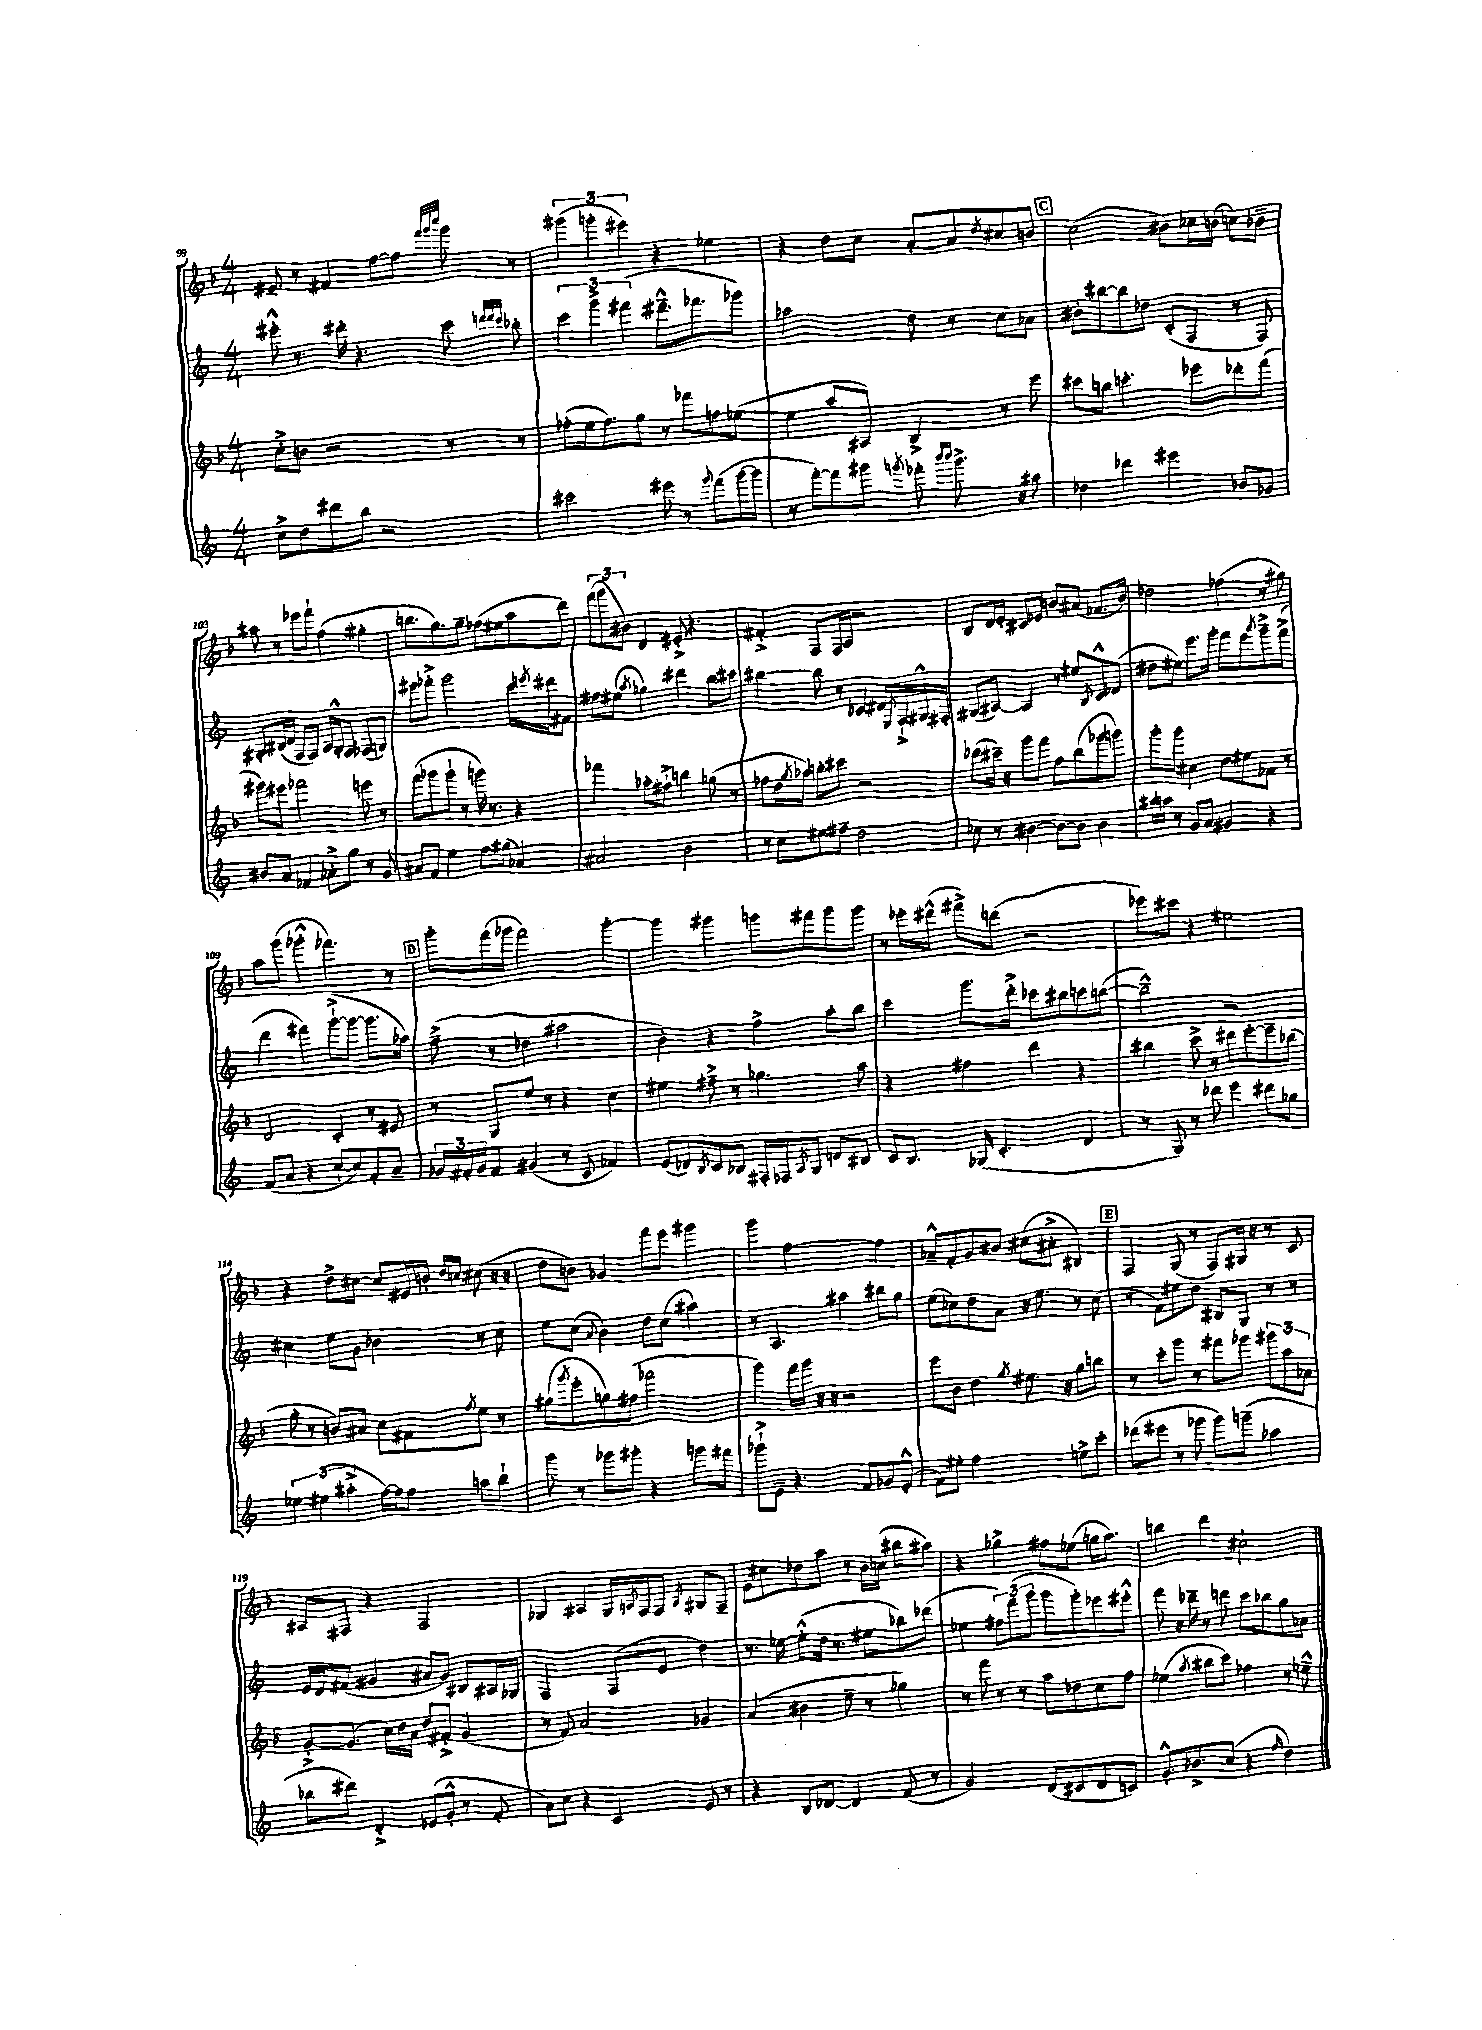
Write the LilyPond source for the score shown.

<<
\new StaffGroup <<
\new Staff = "s0" {
    \clef treble \key f \major \numericTimeSignature \time 4/4
    eis'8-- r8 fis'4 f''8~ f''8 \grace { f'''32 g'''32 c''''32 } g'''8 r8 |
    \tuplet 3/2 { gis'''4( g'''4-. eis'''4) } r4 ees''4 |
    r4 d''8 c''8 a'8~-. a'8 \acciaccatura { d''8 } cis''8 b'8 |
    \mark \markup { \box "C" } c''2( bis'8) ces''16 b'16( c''8) bes'8-- |
    ais''8 r8 ees'''8 f'''8-! f''4( gis''4-. |
    b''8. g''8.) g''8-- fes''8( eis''8 a''8 d'''8) |
    \tuplet 3/2 { f'''8( g'''8 bis'8) } d'4 eis'8-.-> r4. |
    fis'4-.-> f8 f16 a16 r2 |
    bes8 d'16 e'16-. cis'8 ees'8 b'8 ais'8( fes'8. b'16) |
    des''2 fes''4( r8 gis''8) |
    a''8 g'''8( ges'''4-.-^ fes'''4.) r8 |
    \mark \markup { \box "D" } g'''8-. f'''16( ges'''16 f'''2) ges'''4~-. |
    ges'''4 gis'''4 g'''8 fis'''8 g'''8 g'''8 |
    r8 ees'''16-. dis'''16-^( fis'''8->) d'''8( r2 |
    ees'''8) cis'''8 r4 eis''2 |
    r4 d''8-> cis''8~ cis''8 eis'16 b'16-. \grace { d''16 c''16 } cis''8( r16 r16 |
    d''8 b'8) ges'4 f'''8 e'''8 gis'''4 |
    g'''4 f''2~ f''4 |
    aes'8---^ f'8-. g'8 bis'8 cis''8( ais'8-.-> bis4) |
    \mark \markup { \box "E" } f4 g8( r8 f8) gis16 r16 r8 c'8 |
    ais8 fis8 r4 fis2 |
    ges4 ais4 ges16 \acciaccatura { a8 } f16 f8 \acciaccatura { a8 } gis8 f8-- |
    e'8 cis''8 des''8 a''8 r8 bes'16 c''16( bis''8 ais''8) |
    r4 ges''4-> fis''8 ees''8( g''16 a''8.) |
    b''4 d'''4 cis''2-! \bar "|." |
}
\new Staff = "s1" {
    \clef treble \key c \major \numericTimeSignature \time 4/4
    eis'''8-.-^ r8. dis'''16-. r4. c'''8 \grace { d'''32 d'''32 c'''32 } bes''8-. |
    \tuplet 3/2 { c'''4 g'''4-> fis'''4( } dis'''8.---^ fes'''8. ges'''8) |
    aes''2 d''8 r8 c''8 aes'8 |
    \mark \markup { \box "C" } bis'8-. bis''8~ bis''8 des''8 c'8-.( f8 r8 f8) |
    gis8-. bis16( d'16 f8 f8) a16 gis16-.-^ f8 fes8( g8) |
    eis'''8 fes'''8-.-> g'''2 c'''16 \acciaccatura { e'''8 } dis'''16 fis'8 |
    fis''8 eis''8( \acciaccatura { a''8 } ges''4) dis'''4 b''8 cis'''8 |
    bis''4~ bis''8 r8 ces'4 dis'16 \acciaccatura { e8 } f16-!-> gis16-^ fis16-. |
    gis8( ais8~) ais4 r8 eis''8 \acciaccatura { b8 } c'8-^ des'8( |
    dis''8 eis''8) e'''8. g'''16-. f'''8 e'''8 \acciaccatura { a'''8 } g'''8---> f'''8->( |
    d'''4 fis'''4) g'''8~-!->( g'''8~ g'''8. aes''16) |
    \mark \markup { \box "D" } f''8--->( r8 des''4 ais''2 |
    b'4-.) r4 f''4-> a''8-. b''8 |
    c'''4 g'''8. d'''16-.-> ces'''8 bis''8 c'''8 b''8~( |
    b''2---^) r2 |
    cis''4 e''8 g'8 bes'4 r8 cis''8 |
    e''8 c''8( \appoggiatura { a'8 } b'4) d''8 c''8( ais''4) |
    r8 a4. ais''4 bis''8 g''8 |
    e''8( ces''8) d''8 a'8 r16 e''8. r8 ces''8( |
    \mark \markup { \box "E" } r8 f'8) eis''8 d''8 bis8 g8 r8 r8 |
    e'16 d'16 fis'8( gis'4 ais'8 gis'8) bis8 ais16 ges16 |
    f2 f8( e'8 d''4) |
    r8. ees''16~ ees''8-.-^( d''16 r8. eis''8 bes''8) des'''8( |
    ees''4 \tuplet 3/2 { fis''8) f'''8( g'''8 } g'''8 g'''8-.) ees'''8 eis'''8-.-^ |
    f'''8 r16 des'''16-- r8 d'''8 c'''8 bes''8 g''8 aes'8 \bar "|." |
}
\new Staff = "s2" {
    \clef treble \key f \major \numericTimeSignature \time 4/4
    c''8-.-> b'8 r2 r8 r8 |
    fes''8-.( e''16 fes''8.) g''8 r8 fes'''8 f''8 ees''8~( |
    ees''4 a''8 ais8) bes4-> r8 e'''8 |
    \mark \markup { \box "C" } cis'''8 b''8 c'''4.-. ees'''8 des'''8-. f'''8( |
    gis'''8) eis'''8 fes'''2 e'''8 r8 |
    f'''8( ges'''8 ges'''8-! r8 g'''16) r8. r4 |
    fes'''4 aes''8-. fis''8-!-> b''4 ges''8( r8 |
    fes''8 d''16 \acciaccatura { g''8 } aes''16) b''8-. cis'''8 r2 |
    des'''8( cis'''16--) r16 g'''8 f'''8 f''8 bes''8( ges'''8 g'''8) |
    g'''8-. g'''8 cis''4 d''8 eis''8 fes'8 r8 |
    d'2 c'4-. r8 eis'8 |
    \mark \markup { \box "D" } r8 g8 e''8 r8 r4 c''4 |
    eis''4 fis''8---> r8 ges''4. a''8 |
    r4 fis''4 d'''4 r4 |
    bis''4 c'''8-> r8 dis'''8 e'''8~-. e'''8-- bes''8( |
    g''8-. r8 b'8) ais'8 c''8 fis'8 \acciaccatura { f''8 } e''8 r8 |
    gis''8( \acciaccatura { g'''8 } e'''8-. g''8) fis''8( fes'''2 |
    g'''4) f'''16 g'''16 r16 r16 r2 |
    e'''8 bes'8 d''4 \acciaccatura { g''8 } eis''8. r16 g''8 b''8 |
    \mark \markup { \box "E" } r8 c'''8-. g'''8 r8 fis'''8 ges'''8 \tuplet 3/2 { gis'''8 a''8 aes'8 } |
    g'8~-.-> g'8.( c''16) d''16 a'16 d''8 fis'8-.-> g'4( |
    r8 f'8) a'2 ges'4 |
    a'4( bis'4 e''8-- r8 ges''4) |
    r8 f'''8 r8 r8 a''8 des''8 c''8 f''8 |
    ees''4( \acciaccatura { a''8 } bis''8 c'''8) fes''4 r8 e''8---^ \bar "|." |
}
\new Staff = "s3" {
    \clef treble \key c \major \numericTimeSignature \time 4/4
    c''8-> d''8 dis'''8 b''8 r2 |
    cis'''2 eis'''8 r8 \appoggiatura { g'''8 } f'''8( g'''16~ g'''16 |
    r8 f'''8~-.) f'''8 gis'''8 \acciaccatura { g'''8 } fes'''8-. \grace { b'''16 b'''16 } g'''8.-> r16 ais''8 |
    \mark \markup { \box "C" } des''4 des'''4 eis'''4 bes'8 ges'8 |
    bis'8 a'8 fes'4 aes'8-.-> g''8 r8 g'8 |
    ais'8 f'8 e''4 f''8 gis''8( aes'4) |
    ais'2 b'2 |
    r8 c''8 eis''8 fis''8-- d''2 |
    ces''8 r8 bis'4~ bis'8~ bis'8 bis'4 |
    ais''16 a''16 r8 g'8 a'8 gis'4 r4 |
    f'8( a'8 r4 c''8~-! c''8) f'8-. a'8-- |
    \mark \markup { \box "D" } \tuplet 3/2 { ges'16 fis'16-. ges'16 } fis'8 gis'4( r8 c'8 fes'4) |
    e'8( des'8) \acciaccatura { b8 } c'8 bes8 fis16-. fes16 \acciaccatura { a8 } g8 d'8 bis8 |
    c'8 b8. ges16( c'4.-. d'4 |
    r8 g8) r8 des'''8 e'''4 dis'''8 ges''8 |
    \tuplet 3/2 { ees''4 eis''4( ais''4-.-> } f''16~) f''16 f''8 a''8 b''8-! |
    g'''8 r8 ges'''8 gis'''8-. r4 g'''8 fis'''8 |
    ges'''8-!-> e'8-- r4. f'8 ges'8 e'8-.-^( |
    f'8) eis''8-. f''2 e''8-> c'''8-. |
    \mark \markup { \box "E" } des'''8( eis'''8 r8 ges'''8 ges'''8) g'''8--( aes''4 |
    bes''8 dis'''8) d'4-.-> ees'8( g'8-.-^ r8 f'8-. |
    a'8) c''8 r4 c'4 e'8 r8 |
    r4 b8 des'8~ des'4 f'8( r8 |
    g'2) d'8( cis'8 d'8 c'8) |
    g'8.-.-^ bes'8.-> c''8( r4 \grace { f''16 } d''4) \bar "|." |
}
>>
>>
\layout { \context { \Score currentBarNumber = #99 } }
